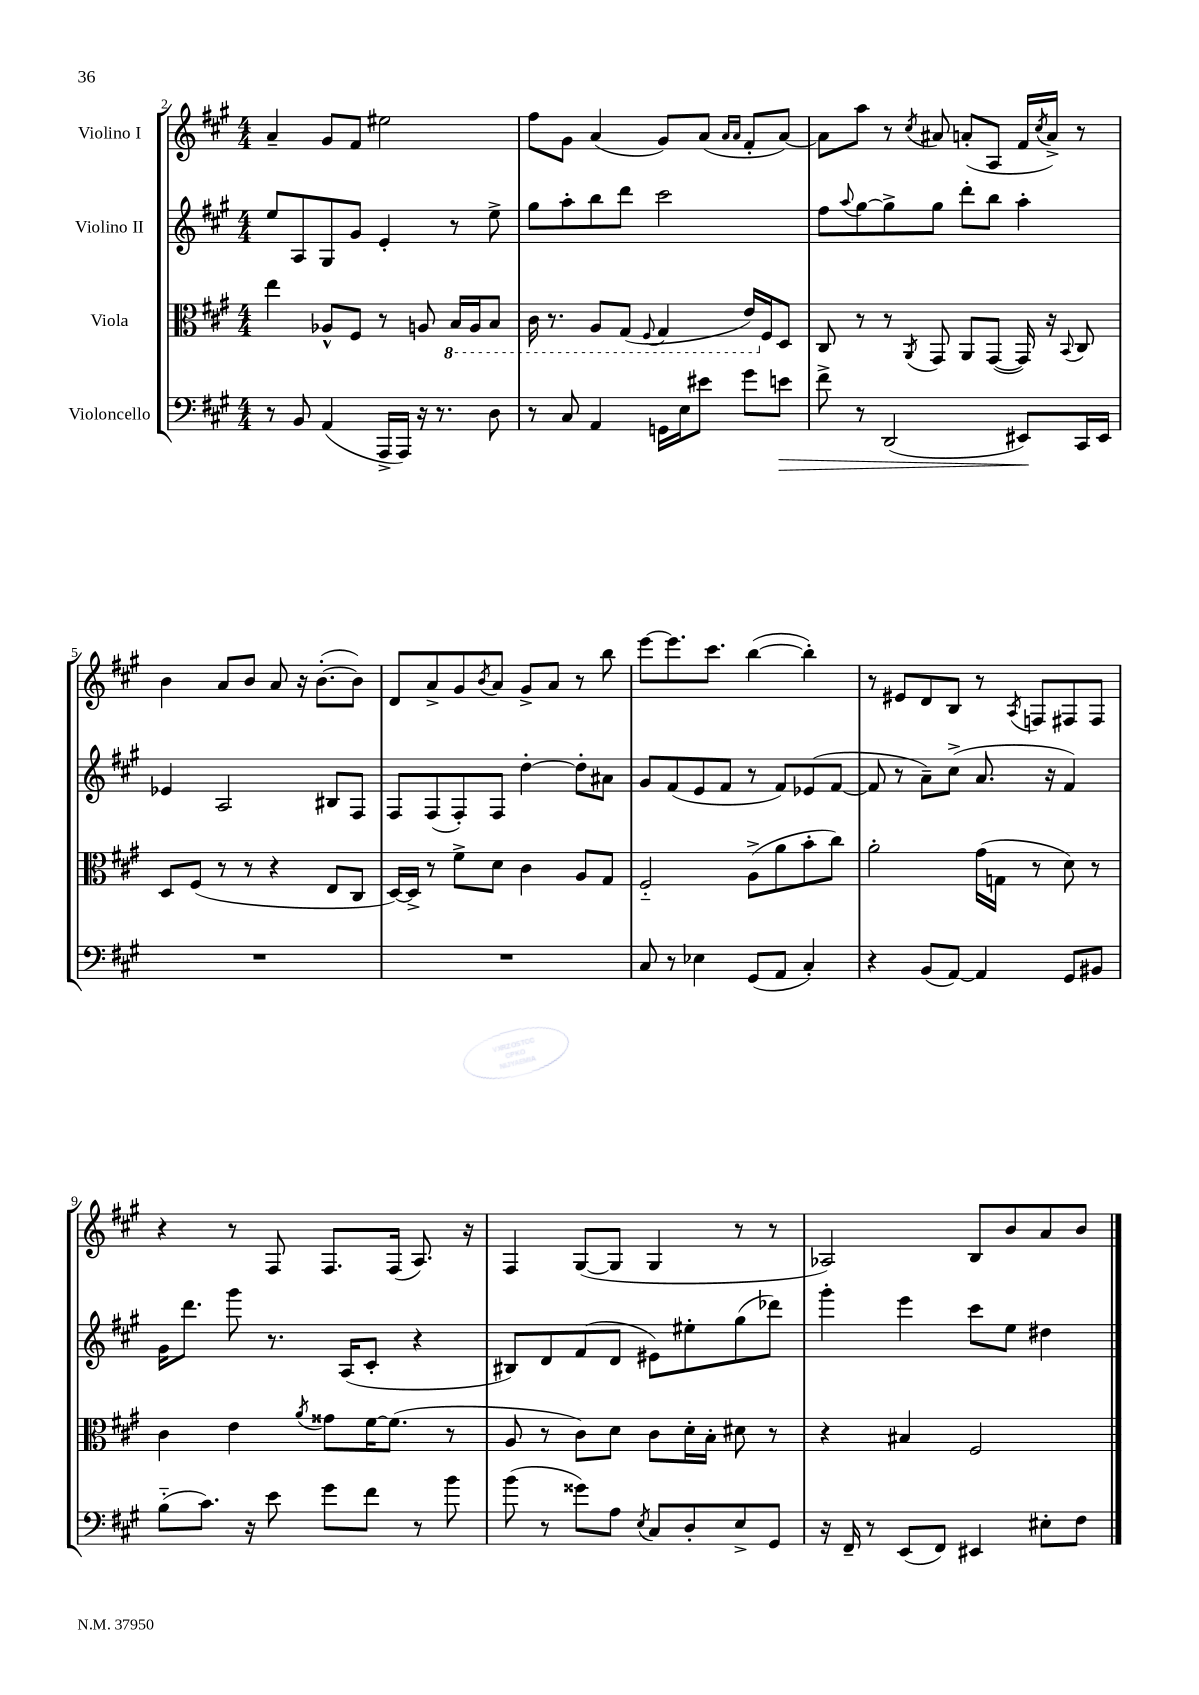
<<
\new StaffGroup <<
\new Staff = "s0" \with { instrumentName = "Violino I" } {
    \clef treble \key a \major \numericTimeSignature \time 4/4
    a'4-- gis'8 fis'8 eis''2 |
    fis''8 gis'8 a'4( gis'8) a'8( \grace { a'16 a'16 } fis'8-. a'8~) |
    a'8 a''8 r8 \acciaccatura { cis''8 } ais'8 a'8-.( a8 fis'16 \acciaccatura { cis''8 } a'16->) r8 |
    b'4 a'8 b'8 a'8 r16 b'8.~-.( b'8) |
    d'8 a'8-> gis'8 \acciaccatura { b'8 } a'8 gis'8-> a'8 r8 b''8 |
    e'''8~ e'''8. cis'''8. b''4~( b''4-.) |
    r8 eis'8 d'8 b8 r8 \acciaccatura { a8 } f8 fis8 fis8 |
    r4 r8 fis8 fis8. fis16( a8.) r16 |
    fis4 gis8~( gis8 gis4 r8 r8 |
    aes2) b8 b'8 a'8 b'8 \bar "|." |
}
\new Staff = "s1" \with { instrumentName = "Violino II" } {
    \clef treble \key a \major \numericTimeSignature \time 4/4
    e''8 a8 gis8 gis'8 e'4-. r8 e''8-> |
    gis''8 a''8-. b''8 d'''8 cis'''2 |
    fis''8 \appoggiatura { a''8 } gis''8~ gis''8-> gis''8 d'''8-. b''8 a''4-. |
    ees'4 a2 bis8 fis8 |
    fis8 fis8( fis8-.) fis8 d''4~-. d''8-. ais'8 |
    gis'8 fis'8( e'8 fis'8 r8 fis'8) ees'8( fis'8~ |
    fis'8 r8 a'8--) cis''8->( a'8. r16 fis'4) |
    gis'16 d'''8. gis'''8 r8. a16( cis'8-. r4 |
    bis8) d'8 fis'8( d'8 eis'8) eis''8-. gis''8( des'''8) |
    gis'''4-. e'''4 cis'''8 e''8 dis''4 \bar "|." |
}
\new Staff = "s2" \with { instrumentName = "Viola" } {
    \clef alto \key a \major \numericTimeSignature \time 4/4
    e''4 aes8-^ fis8 r8 a8 \ottava #-1 b,16 a,16 b,8 |
    cis16 r8. a,8 gis,8( \appoggiatura { fis,8 } gis,4 e16) \ottava #0 fis16 d8 |
    cis8 r8 r8 \acciaccatura { a,8 } gis,8 a,8 gis,8~( gis,16) r16 \appoggiatura { b,8 } cis8 |
    d8 fis8( r8 r8 r4 e8 cis8 |
    d16~) d16-> r8 fis'8-> d'8 cis'4 a8 gis8 |
    fis2-_ a8->( a'8 b'8-. cis''8) |
    a'2-. gis'16( g16 r8 d'8) r8 |
    cis'4 e'4 \acciaccatura { a'8 } gisis'8 fis'16~ fis'8.( r8 |
    a8 r8 cis'8) d'8 cis'8 d'16-. b16-. dis'8 r8 |
    r4 bis4 fis2 \bar "|." |
}
\new Staff = "s3" \with { instrumentName = "Violoncello" } {
    \clef bass \key a \major \numericTimeSignature \time 4/4
    r8 b,8 a,4( a,,16-> a,,16) r16 r8. d8 |
    r8 cis8 a,4 g,16 e16 eis'8 gis'8 e'8\> |
    fis'8-> r8 d,2( eis,8\!) cis,16 eis,16 |
    R1 |
    R1 |
    cis8 r8 ees4 gis,8( a,8 cis4-.) |
    r4 b,8( a,8~) a,4 gis,8 bis,8 |
    b8-_( cis'8.) r16 e'8 gis'8 fis'8 r8 b'8 |
    b'8( r8 gisis'8) a8 \acciaccatura { e8 } cis8 d8-. e8-> gis,8 |
    r16 fis,16-- r8 e,8( fis,8) eis,4 eis8-. fis8 \bar "|." |
}
>>
>>
\layout { \context { \Score currentBarNumber = #2 } }
